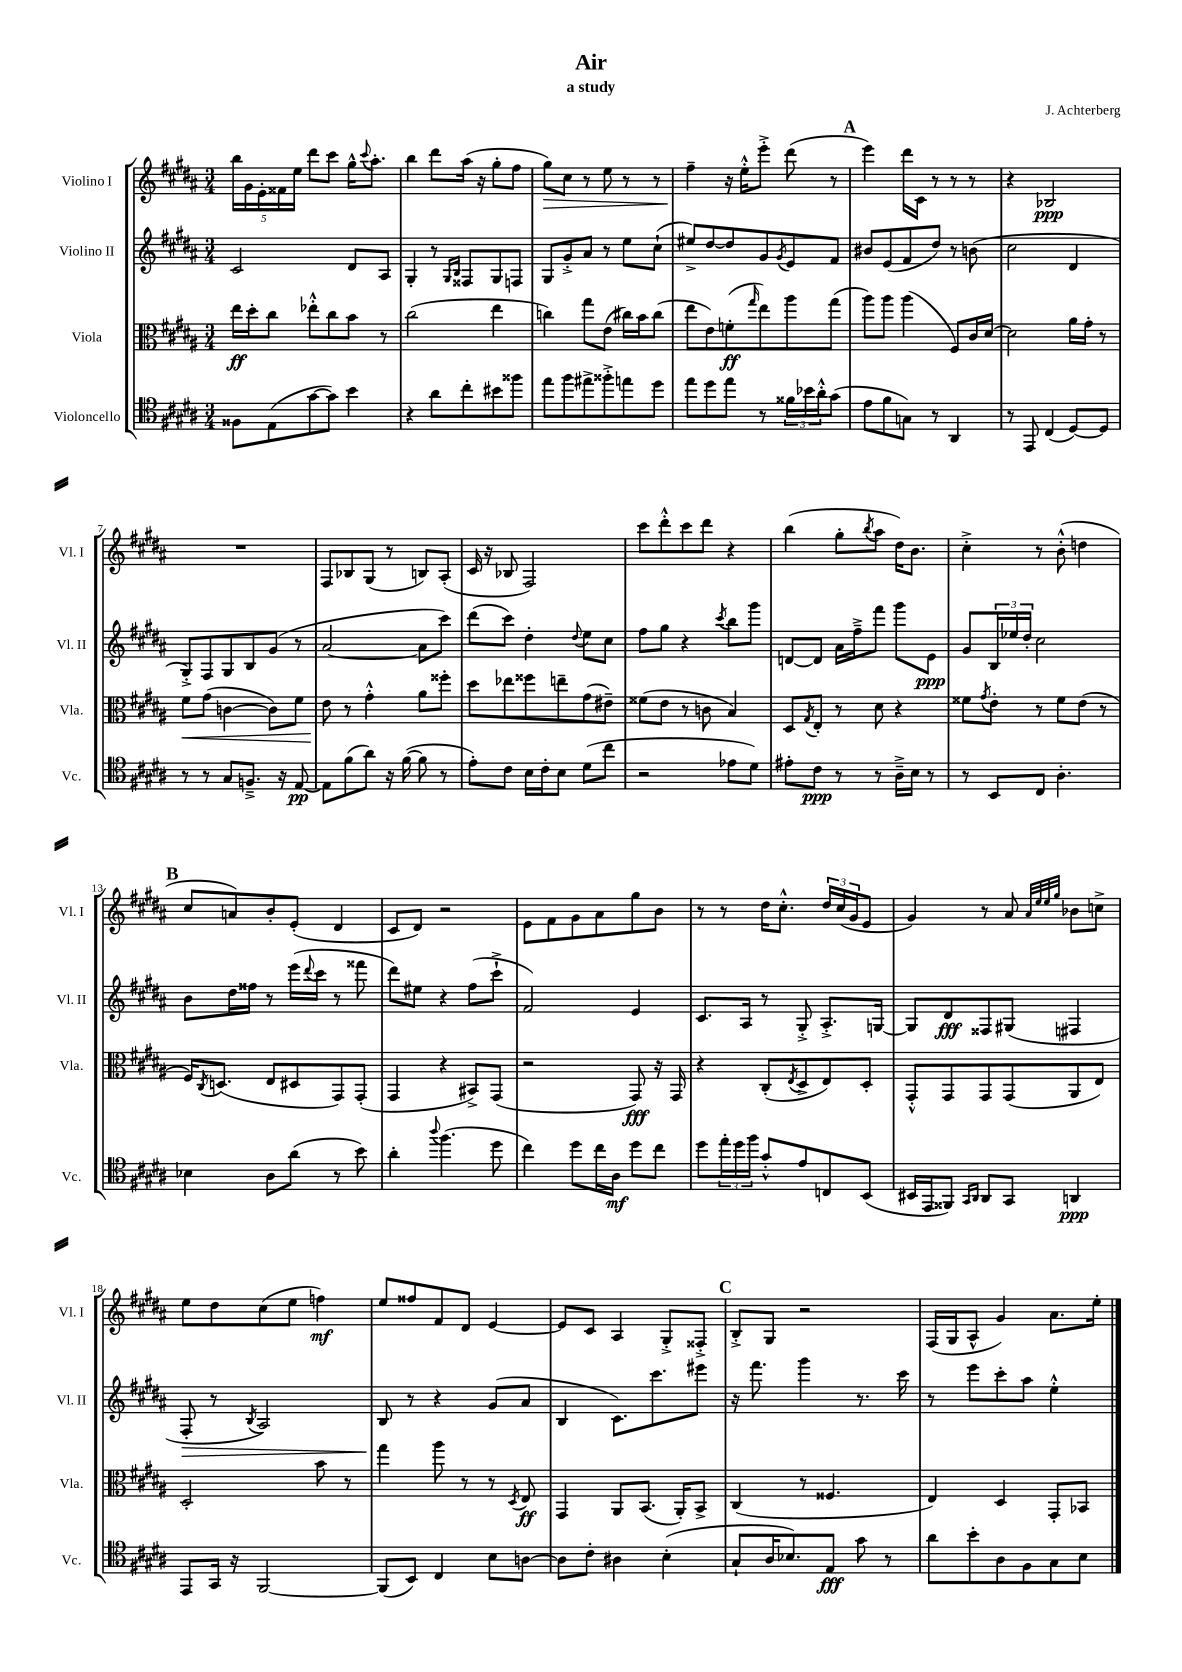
\header { title = "Air" composer = "J. Achterberg" subtitle = "a study" }
<<
\new StaffGroup <<
\new Staff = "s0" \with { instrumentName = "Violino I" shortInstrumentName = "Vl. I" } {
    \clef treble \key b \major \numericTimeSignature \time 3/4
    \tuplet 5/4 { b''16 gis'16 e'16-. fisis'16 e''16 } dis'''8 cis'''8 gis''16-^ \appoggiatura { cis'''8 } ais''8.-. |
    b''4 dis'''8 ais''16( r16 gis''8-. fis''8 |
    gis''8\>) cis''8 r8 e''8 r8 r8 |
    fis''4--\! r16 e''16-.-^ e'''8-.-> dis'''8( r8 |
    \mark \markup { \bold "A" } e'''4) dis'''16 cis'16 r8 r8 r8 |
    r4 bes2\ppp |
    R2. |
    fis8 bes8 gis8( r8 b8) ais8-.( |
    cis'16 r16 bes8 fis2) |
    cis'''8 dis'''8-.-^ cis'''8 dis'''8 r4 |
    b''4( gis''8-. \acciaccatura { b''8 } ais''8 dis''16) b'8. |
    cis''4-.-> r8 b'8-.-^( d''4 |
    \mark \markup { \bold "B" } cis''8 a'8) b'8-. e'8-.( dis'4 |
    cis'8 dis'8) r2 |
    e'8 fis'8 gis'8 ais'8 gis''8 b'8 |
    r8 r8 dis''16 cis''8.-.-^ \tuplet 3/2 { dis''16 cis''16( gis'16 } e'8 |
    gis'4) r8 ais'8 \grace { ais'32 e''32 e''32 gis''32 } bes'8 c''8-> |
    e''8 dis''8 cis''8( e''8 f''4\mf) |
    e''8 fisis''8 fis'8 dis'8 e'4~ |
    e'8 cis'8 ais4 gis8-.-> fisis8-.-> |
    \mark \markup { \bold "C" } b8-.-> gis8 r2 |
    fis16( gis16 ais8-^ gis'4) ais'8. e''16-. \bar "|." |
}
\new Staff = "s1" \with { instrumentName = "Violino II" shortInstrumentName = "Vl. II" } {
    \clef treble \key b \major \numericTimeSignature \time 3/4
    cis'2 dis'8 ais8 |
    gis4-. r8 \grace { gis16 b16 } fisis8 gis8 f8 |
    gis8 gis'8-.-> ais'8 r8 e''8 cis''8-!( |
    eis''8->) dis''8~ dis''8 gis'8 \acciaccatura { gis'8 } e'8 fis'8 |
    \mark \markup { \bold "A" } bis'8 e'8( fis'8 dis''8) r8 b'8( |
    cis''2 dis'4 |
    gis8-.->) fis8 gis8 b8 gis'8( r8 |
    ais'2~ ais'8 cis'''8) |
    dis'''8( cis'''8) dis''4-. \appoggiatura { dis''8 } e''8 cis''8 |
    fis''8 gis''8 r4 \acciaccatura { cis'''8 } b''8 gis'''8 |
    d'8~ d'8 ais'16 fis''16---> fis'''8 gis'''8 e'8\ppp |
    gis'8 \tuplet 3/2 { b16 ees''16 dis''16-. } cis''2 |
    \mark \markup { \bold "B" } b'8 dis''16 fisis''16 r8 e'''16( \appoggiatura { dis'''8 } cis'''16 r8 fisis'''8 |
    dis'''8) eis''8 r4 fis''8( cis'''8-!-> |
    fis'2) e'4 |
    cis'8. ais16 r8 gis8-.-> ais8.-.-> g16~ |
    g8 dis'8\fff fisis8 gis8( fis4 |
    fis8-.\> r8 \acciaccatura { b8 } ais2) |
    b8\! r8 r4 gis'8( ais'8 |
    b4 cis'8.) cis'''8. eis'''8 |
    \mark \markup { \bold "C" } r16 fis'''8. gis'''4 r8. cis'''16 |
    r8 e'''8 cis'''8-. ais''8 e''4-.-^ \bar "|." |
}
\new Staff = "s2" \with { instrumentName = "Viola" shortInstrumentName = "Vla." } {
    \clef alto \key b \major \numericTimeSignature \time 3/4
    e''16\ff dis''16-. cis''8 ees''8-.-^ cis''8 b'8 r8 |
    cis''2( e''4 |
    c''4) gis''8 e'8( cis''16) b'16 cis''8( |
    e''8 e'8) f'8-.\ff( \grace { gis''16 } e''8) ais''8 gis''8( |
    \mark \markup { \bold "A" } ais''8) ais''8 ais''4( fis8) cis'16 dis'16~ |
    dis'2 ais'16 gis'16-. r8 |
    fis'8\< gis'8( c'4~ c'8) fis'8 |
    e'8\! r8 gis'4-.-^ ais'8 fisis''8-. |
    dis''8 ees''8 fisis''8 e''8-- gis'8( eis'8--) |
    fisis'8( e'8 r8 c'8 b4) |
    dis8 \acciaccatura { gis8 } e8-. r8 dis'8 r4 |
    fisis'8 \acciaccatura { gis'8 } e'8-. r8 fisis'8 e'8( r8 |
    \mark \markup { \bold "B" } fis16) \acciaccatura { cis8 } d8.( e8 dis8 gis,8) gis,8-.( |
    gis,4 r4 bis,8->) gis,8( |
    r2 gis,8\fff) r16 gis,16 |
    r4 cis8-.( \acciaccatura { e8 } dis8-> e8) dis8-. |
    gis,8-.-^ gis,8 gis,8 gis,8( ais,8 e8) |
    dis2-. b'8 r8 |
    gis''4 ais''8 r8 r8 \acciaccatura { dis8 } e8\ff |
    gis,4 ais,8 b,8.( ais,16-.) b,8-> |
    \mark \markup { \bold "C" } cis4( r8 fisis4. |
    e4) dis4 gis,8-. bes,8 \bar "|." |
}
\new Staff = "s3" \with { instrumentName = "Violoncello" shortInstrumentName = "Vc." } {
    \clef tenor \key b \major \numericTimeSignature \time 3/4
    fisis8 e8( gis'8~ gis'8) b'4 |
    r4 ais'8 cis''8-. bis'8 fisis''8 |
    e''8 fis''8 eis''8-> fisis''8-.-> e''8 dis''8 |
    e''8 dis''8 e''8 r8 \tuplet 3/2 { fisis'16 bes'16 ais'16-.-^ } gis'8( |
    \mark \markup { \bold "A" } e'8 fis'8 g8) r8 ais,4 |
    r8 e,8 cis4( dis8~) dis8 |
    r8 r8 gis8 f8.---> r16 e8~\pp |
    e8 fis'8( ais'8) r16 fis'16~( fis'8 r8 |
    e'8-.) cis'8 b16 cis'16-. b8 dis'8( cis''8 |
    r2 ees'8 dis'8) |
    eis'8-. cis'8\ppp r8 r8 ais16---> b16 r8 |
    r8 b,8 cis8 ais4.-. |
    \mark \markup { \bold "B" } bes4 ais8 ais'8( r8 b'8) |
    ais'4-. \appoggiatura { ais''8 } fis''4.( dis''8 |
    cis''4) dis''8 cis''16 ais16\mf dis''8 cis''8 |
    dis''8 \tuplet 3/2 { e''16-. dis''16 fis''16 } gis'8-.-^ e'8 c8 b,8( |
    bis,16 e,16 fisis,8) \grace { gis,16 ais,16 } ais,8 gis,8 a,4\ppp |
    e,8 gis,16 r16 fis,2~ |
    fis,8( b,8) cis4 b8 a8~ |
    a8 cis'8-. ais4 b4-.( |
    \mark \markup { \bold "C" } gis8-! ais16 bes8.) e8\fff gis'8 r8 |
    ais'8 b'8-. ais8 fis8 gis8 b8 \bar "|." |
}
>>
>>
